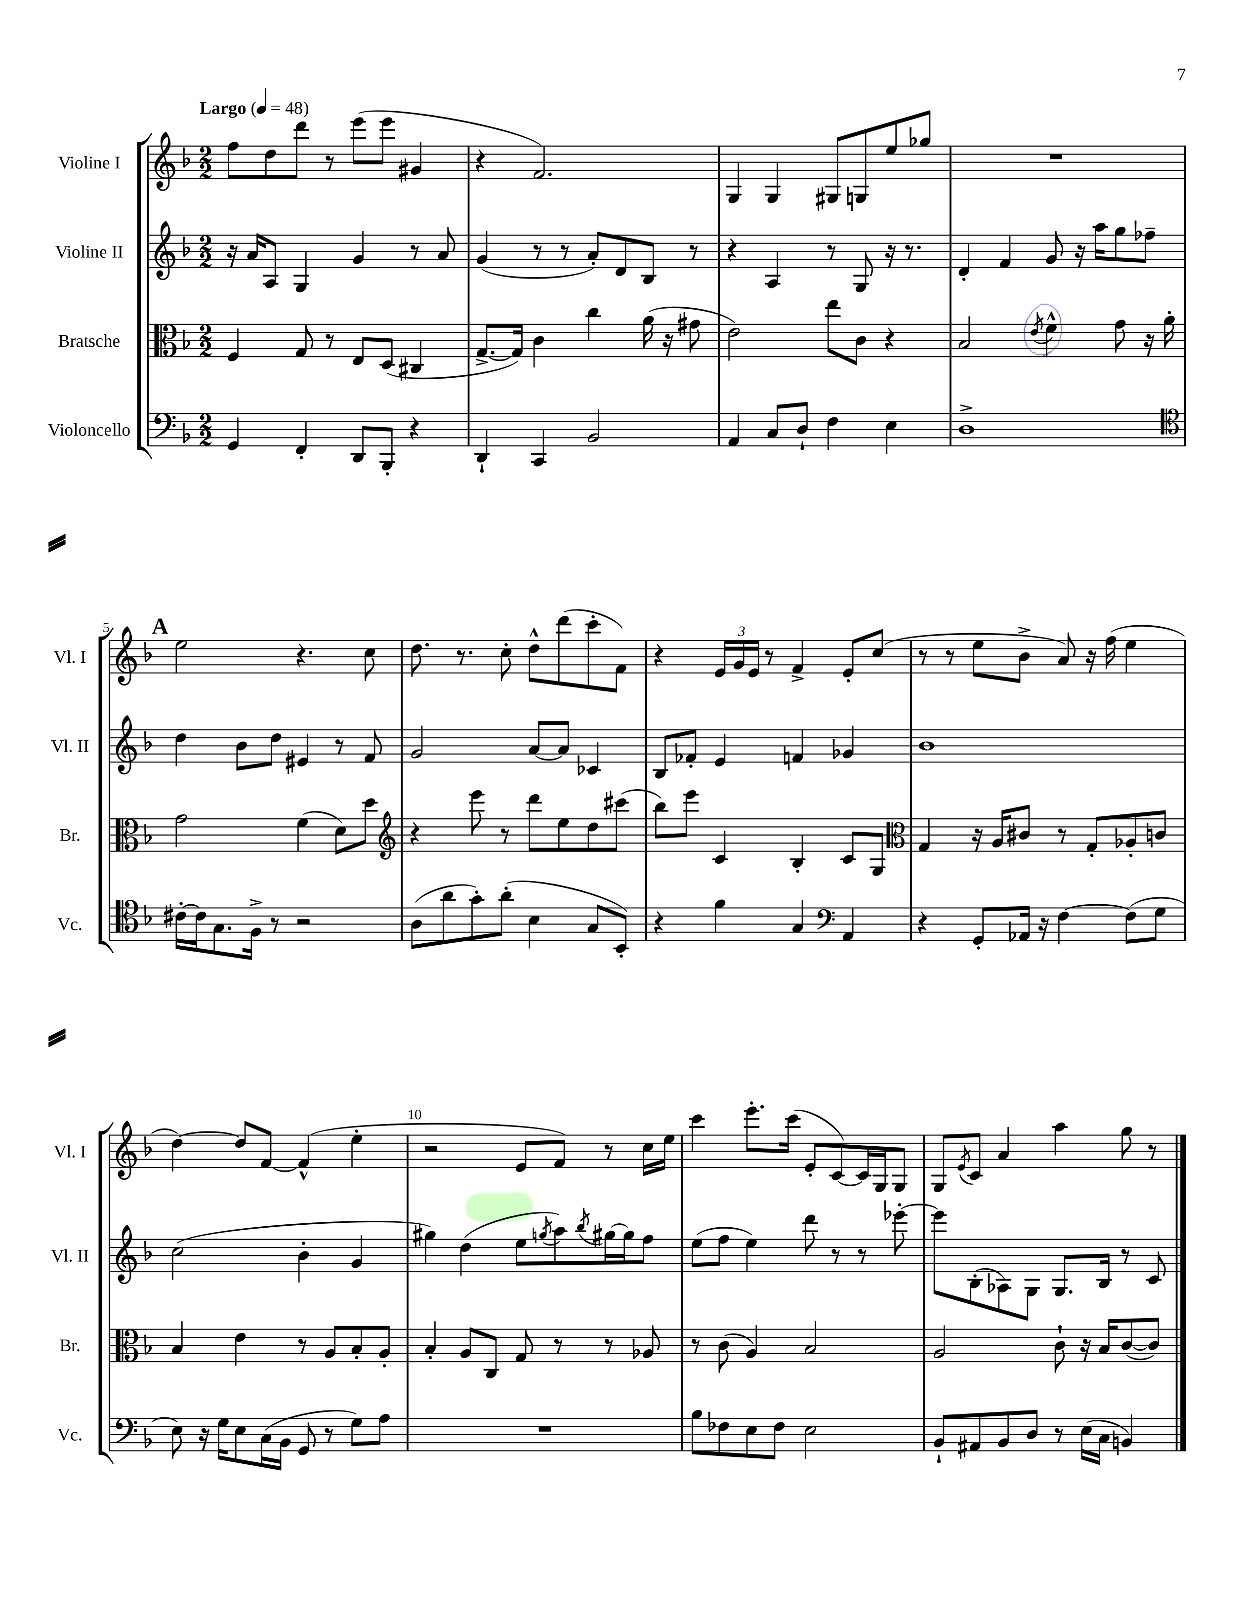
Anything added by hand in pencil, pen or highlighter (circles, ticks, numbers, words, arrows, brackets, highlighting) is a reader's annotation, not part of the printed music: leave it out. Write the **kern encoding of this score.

**kern	**kern	**kern	**kern
*staff4	*staff3	*staff2	*staff1
*clefF4	*clefC3	*clefG2	*clefG2
*k[b-]	*k[b-]	*k[b-]	*k[b-]
*M2/2	*M2/2	*M2/2	*M2/2
*MM48	*MM48	*MM48	*MM48
4GG/	4F/	16r	8ff\L
.	.	16a/LK	.
.	.	8A/J	8dd\
4FF'/	8G/	4G/	8ddd\J
.	8r	.	8r
8DD/L	8E/L	4g/	(8eee\L
8BBB-'/J	(8D/J	.	8eee\J
4r	4C#/	8r	4g#/
.	.	8a/	.
=	=	=	=
4DD`/	[8.G^/L	(4g/	4r
.	16G/]Jk)	.	.
4CC/	4c\	8r	2.f/)
.	.	8r	.
2BB-/	4cc\	8a'/L)	.
.	.	8d/	.
.	(16a\	8B-/J	.
.	16r	.	.
.	8g#\	8r	.
=	=	=	=
4AA/	2e\)	4r	4G/
8C/L	.	4A/	4G/
8D`/J	.	.	.
4F\	8ee\L	8r	8G#/L
.	8c\J	8G/	8G/
4E\	4r	16r	8ee/
.	.	8.r	.
.	.	.	8gg-/J
=	=	=	=
1D^	2B-/	4d'/	1r
.	.	4f/	.
.	8qe/	.	.
.	4f^^\	8g/	.
.	.	16r	.
.	.	16aa\LK	.
.	8g\	8gg\	.
.	16r	8ff-~\J	.
.	16a'\	.	.
=	=	=	=
*clefC4	*	*	*
[16c#'\LL	2g\	4dd\	2ee\
16c#\]J	.	.	.
8.G\	.	.	.
.	.	8b-\L	.
16F^\Jk	.	.	.
8r	.	8dd\J	.
2r	(4f\	4e#/	4.r
.	8d\L)	8r	.
.	8dd\J	8f/	8cc\
=	=	=	=
*	*clefG2	*	*
(8A\L	4r	2g/	8.dd\
8a\	.	.	.
.	.	.	8.r
8g'\)	8eee\	.	.
(8a'\J	8r	.	8cc'\
4B-\	8ddd\L	[8a/L	8dd^^\L
.	8ee\	8a/]J	(8ddd\
8G/L	8dd\	4c-/	8ccc'\
8BB-'/J)	(8ccc#\J	.	8f\J)
=	=	=	=
4r	8bb-\L)	8B-/L	4r
.	8eee\J	8f-'/J	.
4f\	4c/	4e/	24e/LL
.	.	.	24g/
.	.	.	24e/JJ
.	.	.	8r
4G/	4B-'/	4f/	4f^/
*clefF4	*	*	*
4AA/	8c/L	4g-/	8e'/L
.	8G/J	.	(8cc/J
=	=	=	=
*	*clefC3	*	*
4r	4G/	1b-	8r
.	.	.	8r
8GG'/L	16r	.	8ee\L
.	16A/LK	.	.
16AA-/Jk	8c#/J	.	8b-^\J
16r	.	.	.
[4F\	8r	.	8a/)
.	8G'/L	.	16r
.	.	.	(16ff\
(8F\]L	8A-'/	.	4ee\
8G\J	8c/J	.	.
=	=	=	=
8E\)	4B-/	(2cc\	[4dd\)
16r	.	.	.
16G\LK	.	.	.
8E\	4e\	.	8dd/]L
(16C\L	.	.	[8f/J
16BB-\JJ	.	.	.
8GG/	8r	4b-'\	(4f^^/]
8r	8A/L	.	.
8G\L)	8B-'/	4g/	4ee'\
8A\J	8A'/J	.	.
=	=	=	=
1r	4B-'/	4gg#\)	2r
.	8A/L	(4dd\	.
.	8C/J	.	.
.	8G/	8ee\L	8e/L
.	.	8qgg/	.
.	8r	8aa\)	8f/J)
.	.	8qbb-/	.
.	8r	[16gg#\L	8r
.	.	16gg#\]J	.
.	8A-/	8ff\J	16cc\LL
.	.	.	16ee\JJ
=	=	=	=
8B-\L	8r	(8ee\L	4ccc\
8F-\	(8c\	8ff\J	.
8E\	4A/)	4ee\)	8.eee'\L
8F-\J	.	.	.
.	.	.	(16ccc\Jk
2E\	2B-/	8ddd\	8e'/L
.	.	8r	[8c/)
.	.	8r	16c/]L
.	.	.	16G/J
.	.	[8eee-'\	8G/J
=	=	=	=
8BB-`/L	2A/	8eee-\]L	8G/L
.	.	.	8qe/
8AA#/	.	(8B-'\	8c/J
8BB-/	.	8A-\)	4a/
8D/J	.	8G\J	.
8r	8c`\	8.G/L	4aa\
(16E\LL	16r	.	.
16C\JJ	16B-/LK	16B-/Jk	.
4BB/)	([8c/	8r	8gg\
.	8c/]J)	8c/	8r
==	==	==	==
*-	*-	*-	*-
